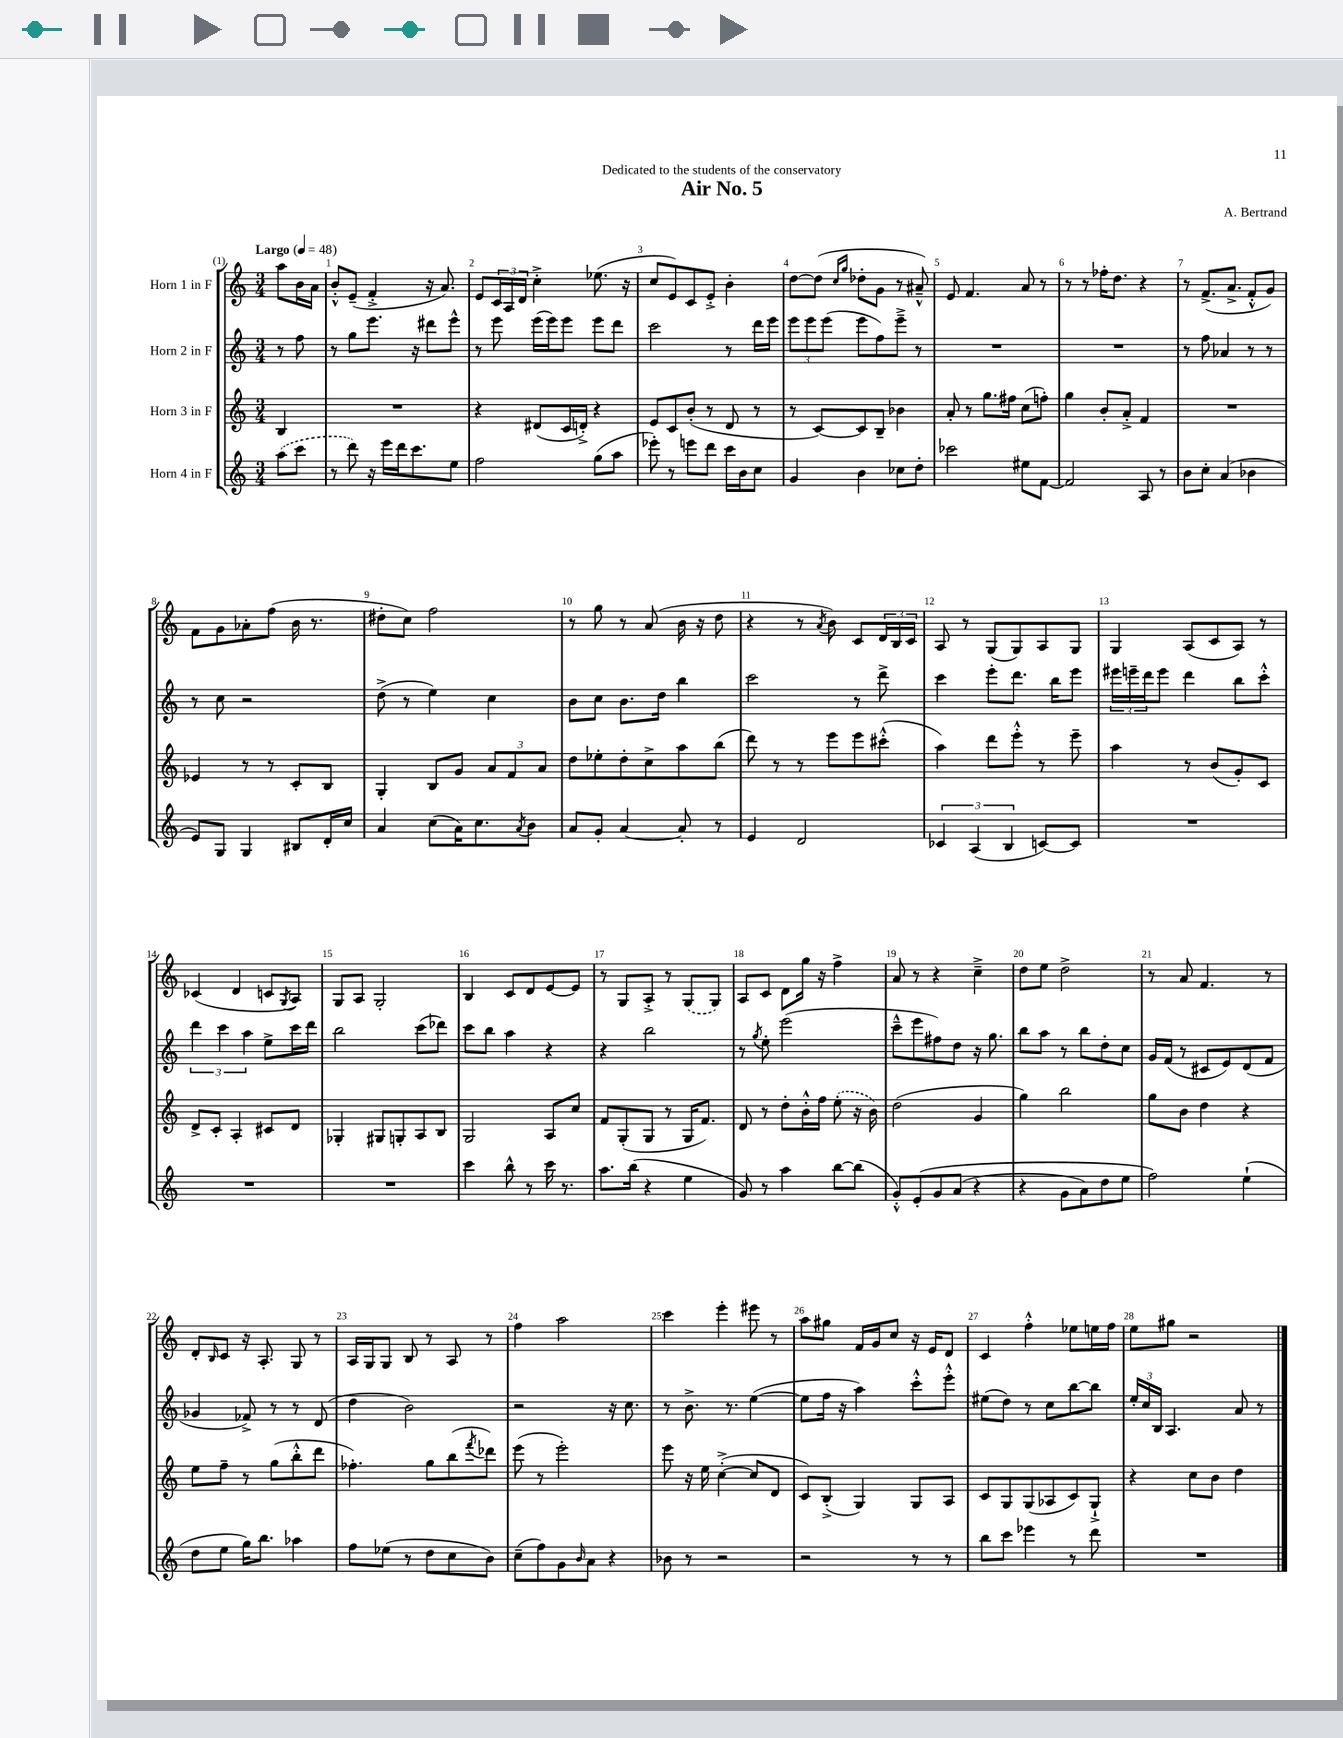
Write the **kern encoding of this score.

**kern	**kern	**kern	**kern
*part4	*part3	*part2	*part1
*staff4	*staff3	*staff2	*staff1
*I"Horn 4 in F	*I"Horn 3 in F	*I"Horn 2 in F	*I"Horn 1 in F
*clefG2	*clefG2	*clefG2	*clefG2
*k[]	*k[]	*k[]	*k[]
*M3/4	*M3/4	*M3/4	*M3/4
*MM48	*MM48	*MM48	*MM48
=	=	=	=
!	!	!	!LO:TX:a:B:t=Largo
(8aa\L	4B/	8r	8aa\L
8ccc\J	.	8ff\	16b\L
.	.	.	16a\JJ
=1	=1	=1	=1
8r	2.r	8r	8b'^^/L
8ddd\)	.	8gg\L	(8e~/J
16r	.	8.eee\J	4f'^/
16eee\LL	.	.	.
16ddd\J	.	.	.
8.ccc\	.	16r	.
.	.	8ddd#X\L	16r
.	.	.	8.a/)
8ee\J	.	8eee^^\J	.
=2	=2	=2	=2
2ff\	4r	8r	8e/L
.	.	8eee\	24c/L
.	.	.	24A/
.	.	.	24d/JJ
.	(8d#X/L	(16eee\LL	4cc'^\
.	.	16eee\J)	.
.	16c/L	8eee\J	.
.	16dn'^/JJ)	.	.
(8gg\L	4r	8eee\L	(8.ee-X\
8aa\J	.	8ddd\J	.
.	.	.	16r
=3	=3	=3	=3
8eee-X'\)	8e/L	2ccc\	8cc/L
8r	8c/	.	8e/)
8eeen\L	(8b'/J	.	8c/
8ddd\J	8r	.	8e'^/J
16ccc\LL	8d/	8r	4b'\
16b\J	.	.	.
8cc\J	8r	16ddd\LL	.
.	.	16eee\JJ	.
=4	=4	=4	=4
4g/	8r	12eee\L	[8dd\L
.	.	12eee\	.
.	[8c/L)	.	(8dd\J]
.	.	(12eee\J	.
.	.	.	16qqcc/LL
.	.	.	16qqgg/JJ
4b\	8c/]	8eee\L	8dd-X'\L
.	8B~/J	8ff\)	8g\J
8cc-X\L	4b-X\	8eee~^\J	8r
8dd'\J	.	8r	8a#X~^^/)
=5	=5	=5	=5
2ccc-X\	8a'/	2.r	8e/
.	8r	.	4.f/
.	8.gg\L	.	.
.	16ff#X\Jk	.	.
8ee#X\L	(8cc\L	.	8a/
[8f\J	8ffn'\J)	.	8r
=6	=6	=6	=6
2f/]	4gg\	2.r	8r
.	.	.	8r
.	8b'/L	.	16ff-X'\KL
.	.	.	8.dd\J
.	8a'^/J	.	.
8A/	4f/	.	4r
8r	.	.	.
=7	=7	=7	=7
8b\L	2.r	8r	8r
8cc'\J	.	8ff\	(8.f^/L
(4a/	.	4a-X/	.
.	.	.	8.a^/J
4b-X\	.	8r	8f'^^/L
.	.	8r	8g/J)
!!LO:LB:g=z
=8	=8	=8	=8
8e/L)	4e-X/	8r	8f\L
8G/J	.	8cc\	8g\
4G/	8r	2r	8a-X'\
.	8r	.	(8ff\J
8B#X/L	8c'/L	.	16b\
.	.	.	8.r
16d'/L	8B/J	.	.
16cc/JJ	.	.	.
=9	=9	=9	=9
4a/	4G'/	(8dd^\	8dd#X'\L
.	.	8r	8cc\J)
(8cc\L	8B/L	4ee\)	2ff\
16a\K)	8g/J	.	.
8.cc\	.	.	.
.	12a/L	4cc\	.
.	12f/	.	.
8qa/	.	.	.
8b\J	.	.	.
.	12a/J	.	.
=10	=10	=10	=10
8a/L	8dd\L	8b\L	8r
8g'/J	8ee-X'\	8cc\J	8gg\
[4a/	8dd'\	8.b\L	8r
.	8cc^\	.	(8a/
.	.	16dd\Jk	.
8a'/]	8aa\	4bb\	16b\
.	.	.	16r
8r	(8bb\J	.	8dd\
=11	=11	=11	=11
4e/	8ddd\)	2ccc\	4r
.	8r	.	.
2d/	8r	.	8r
.	.	.	8qa/
.	8eee\L	.	8b\)
.	8eee\	8r	8c/L
.	(8ccc#X'^^\J	8ddd^\	24d/L
.	.	.	24B/
.	.	.	24c/JJ
=12	=12	=12	=12
6c-X/	4aa\)	4ccc\	8A/
.	.	.	8r
(6A/	.	.	.
.	8ddd\L	8eee'\L	(8G/L
6B/	.	.	.
.	8eee'^^\J	8.ddd\J	8G/)
[8cn/L)	8r	.	8A/
.	.	16bb\KL	.
8c/J]	8eee~\	8eee\J	8G/J
=13	=13	=13	=13
2.r	4aa\	24eee#X\LL	4G/
.	.	24eeen~\	.
.	.	24ddd\J	.
.	.	8eee\J	.
.	8r	4ddd\	(8A/L
.	(8b/L	.	8c/
.	8g'/)	8bb\L	8A/J)
.	8c/J	8ccc'^^\J	8r
!!LO:LB:g=z
=14	=14	=14	=14
2.r	8d^/L	6ddd\	(4c-X/
.	8c'/J	.	.
.	.	6ccc\	.
.	4A'/	.	4d/
.	.	6aa\	.
.	8c#X/L	8ee^\L	8cn/L
.	.	.	8qG/
.	8d/J	16ccc\L	8A/J)
.	.	16ddd\JJ	.
=15	=15	=15	=15
2.r	4G-X'/	2bb\	8G/L
.	.	.	8A/J
.	8G#X/L	.	2G'/
.	8Gn'/	.	.
.	8A/	(8ccc\L	.
.	8B/J	8ddd-X\J)	.
=16	=16	=16	=16
4ccc\	2G/	8ccc\L	4B/
.	.	8bb\J	.
8bb^^\	.	4aa\	8c/L
8r	.	.	8d/
16ccc\	8A/L	4r	[8e/
8.r	.	.	.
.	8cc/J	.	8e/J]
=17	=17	=17	=17
8.aa\L	8f/L	4r	8r
.	(8G'/	.	8G/L
(16bb\Jk	.	.	.
4r	8G/J	2bb\	8A'^/J
.	8r	.	8r
4ee\	16G/KL	.	(8G/L
.	8.f/J)	.	.
.	.	.	8G/J)
=18	=18	=18	=18
8g/)	8d/	8r	8A/L
.	.	8qgg/	.
8r	8r	8ee'\	8c/J
4aa\	8dd'\L	(2eee\	8d\L
.	16b'^^\L	.	16gg\Jk
.	16ff\JJ	.	16r
[8bb\L	(8ee'\	.	4ff^\
(8bb\J]	16r	.	.
.	16b\)	.	.
=19	=19	=19	=19
8g'^^/L)	(2dd\	8ccc~^^\L	8a/
(8e'/	.	8eee\	8r
8g/	.	8ff#X\)	4r
(8a/J	.	8dd\J	.
4r	4g/	16r	4cc~^\
.	.	8.gg\	.
=20	=20	=20	=20
4r	4gg\)	8bb\L	8dd\L
.	.	8aa\J	8ee\J
8g\L	2bb\	8r	2dd^\
8a\)	.	8bb\L	.
8dd\	.	8dd'\	.
8ee\J	.	8cc\J	.
=21	=21	=21	=21
2ff\)	8gg\L	16g/LL	8r
.	.	(16f/JJ	.
.	8b\J	8r	8a/
.	4dd\	8c#X/L	4.f/
.	.	8e/)	.
(4ee`\	4r	(8d/	.
.	.	8f/J	8r
!!LO:LB:g=z
=22	=22	=22	=22
8dd\L	8ee\L	4g-X/	8d'/L
.	.	.	16qqB/
8ee\J	8ff~\J	.	8c/J
16gg\KL)	8r	8f-X^/)	16r
8.bb\J	.	.	8.A'/
.	(8gg\L	8r	.
4aa-X\	8bb'^^\	8r	8G/
.	8ddd\J	(8d/	8r
=23	=23	=23	=23
8ff\L	4.ff-X'\)	4dd\	16A/LL
.	.	.	16G/J
(8ee-X\J	.	.	8G/J
8r	.	2b\)	8B/
8dd\L	8gg\L	.	8r
8cc\	(8bb\	.	8A/
.	8qfff/	.	.
8b\J)	8ddd-X\J)	.	8r
=24	=24	=24	=24
(8cc~\L	(8eee\	2r	4ff\
8ff\)	8r	.	.
8g\	2eee'\)	.	2aa\
16qqb/	.	.	.
8a\J	.	.	.
4r	.	16r	.
.	.	8.cc\	.
=25	=25	=25	=25
8b-X\	8eee\	8r	4ccc\
8r	16r	8.b^\	.
.	16ee\	.	.
2r	([4cc'^\	.	4eee'\
.	.	8.r	.
.	8cc/L]	([4ee\	8eee#X\
.	8d/J	.	8r
=26	=26	=26	=26
2r	8c/L)	8ee\L]	8aa\L
.	(8B'^/J	16ff\Jk	8gg#X\J
.	.	16r	.
.	4G/)	4aa\)	16f/LL
.	.	.	16g/J
.	.	.	8cc/J
8r	8G/L	8ccc'^^\L	16r
.	.	.	16e/KL
8r	8A/J	8eee'^^\J	8d/J
=27	=27	=27	=27
8bb\L	8c/L	(8ee#X\L	4c/
8ccc\J	8G/	8dd\J)	.
4eee-X\	(8G/	8r	4ff'^^\
.	8A-X/	8cc\L	.
8r	8c/)	[8bb\	8ee-X\L
8ddd\	8G`^/J	8bb\J]	16een\L
.	.	.	16ff\JJ
=28	=28	=28	=28
2.r	4r	24ee'/LL	8ee\L
.	.	24cc/	.
.	.	24B/JJ	.
.	.	4.A/	8gg#X\J
.	8cc\L	.	2r
.	8b\J	.	.
.	4dd\	8a/	.
.	.	8r	.
==	==	==	==
*-	*-	*-	*-
